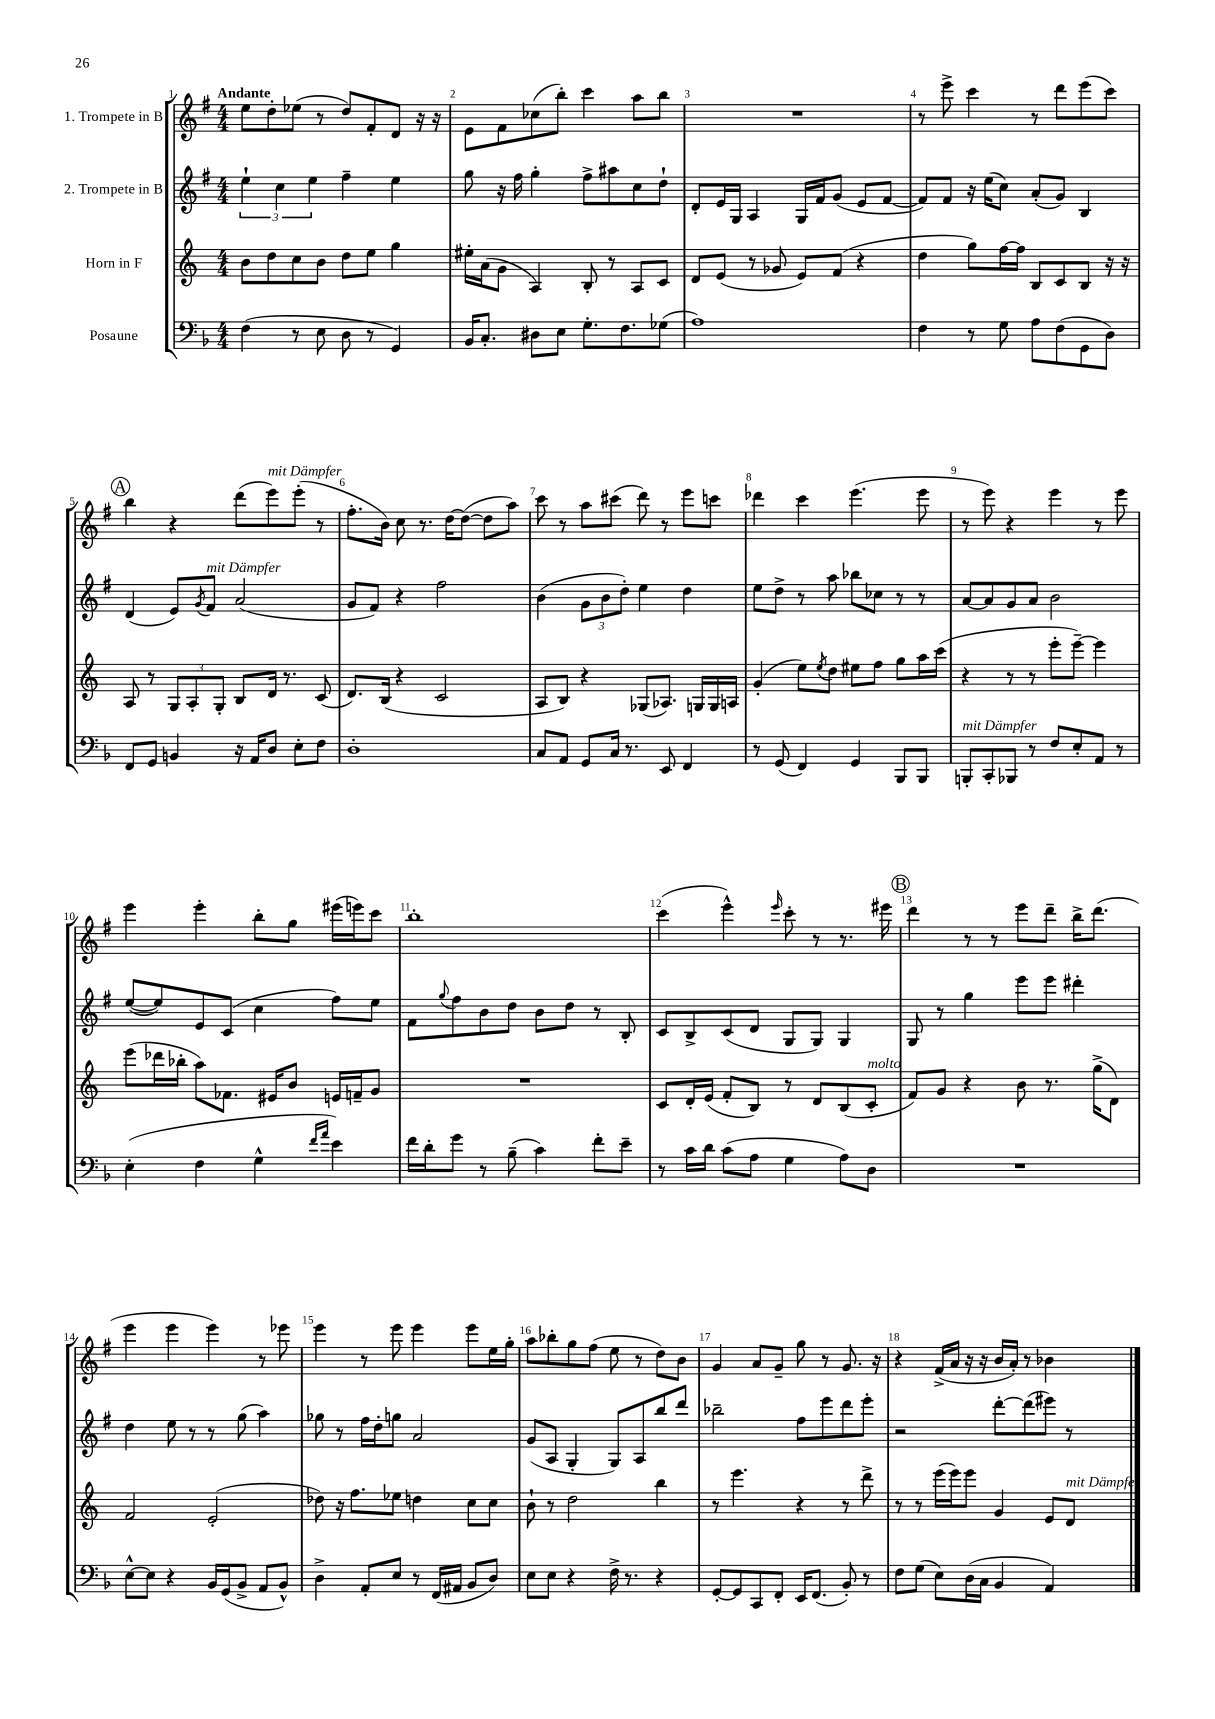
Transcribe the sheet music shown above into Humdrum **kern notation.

**kern	**kern	**kern	**kern
*staff4	*staff3	*staff2	*staff1
*clefF4	*clefG2	*clefG2	*clefG2
*k[b-]	*k[]	*k[f#]	*k[f#]
*M4/4	*M4/4	*M4/4	*M4/4
(4F\	8b\L	6ee`\	8ee\L
.	8dd\	.	8dd'\
.	.	6cc\	.
8r	8cc\	.	(8ee-\J
.	.	6ee\	.
8E\	8b\J	.	8r
8D\	8dd\L	4ff#~\	8dd/L)
8r	8ee\J	.	8f#'/
4GG/)	4gg\	4ee\	8d/J
.	.	.	16r
.	.	.	16r
=	=	=	=
16BB-/LK	16ee#'\LL	8gg\	8e\L
8.C'/J	(16a\J	.	.
.	8g\J	16r	8f#\
.	.	16ff#\	.
8D#\L	4A/)	4gg'\	(8cc-\
8E\J	.	.	8bb'\J)
8.G'\L	8B'/	8ff#^\L	4ccc\
.	8r	8aa#\	.
8.F\	.	.	.
.	8A/L	8cc\	8aa\L
(8G-\J	8c/J	8dd`\J	8bb\J
=	=	=	=
1A)	8d/L	8d'/L	1r
.	(8e/J	16e/L	.
.	.	16G/JJ	.
.	8r	4A/	.
.	8g-/	.	.
.	8e/L)	16G/LL	.
.	.	16f#/J	.
.	(8f/J	(8g/J	.
.	4r	8e/L	.
.	.	[8f#/J	.
=	=	=	=
4F\	4dd\	8f#/]L)	8r
.	.	8f#/J	8eee^\
8r	8gg\L)	16r	4ccc\
.	.	(16ee\LK	.
8G\	[16ff\L	8cc\J)	.
.	16ff\]JJ	.	.
8A\L	8B/L	(8a'/L	8r
(8F\	8c/	8g/J)	8ddd\L
8GG\	8B/J	4B/	(8eee\
8D\J)	16r	.	8ccc\J)
.	16r	.	.
=	=	=	=
8FF/L	8A/	(4d/	4bb\
8GG/J	8r	.	.
4BB/	12G/L	8e/L)	4r
.	12A'/	.	.
.	.	8qg/	.
.	.	8f#/J	.
.	12G'/J	.	.
16r	8B/L	(2a/	(8ddd\L
16AA/LK	.	.	.
8D/J	16d/Jk	.	8eee\)
.	8.r	.	.
8E'\L	.	.	(8eee'\J
8F\J	(8c/	.	8r
=	=	=	=
1D'	8.d/L)	8g/L	8.ff#'\L
.	.	8f#/J)	.
.	(16B/Jk	.	16b\Jk)
.	4r	4r	8cc\
.	.	.	8.r
.	2c/	2ff#\	.
.	.	.	[16dd\LK
.	.	.	(8dd\_J
.	.	.	8dd\]L
.	.	.	8aa\J)
=	=	=	=
8C/L	8A/L	(4b\	8ccc\
8AA/J	8B/J)	.	8r
8GG/L	4r	12g\L	8aa\L
.	.	12b\	.
16C/Jk	.	.	(8ccc#\J
.	.	12dd'\J)	.
8.r	.	.	.
.	(8G-/L	4ee\	8ddd\)
8EE/	8.A-/J)	.	8r
4FF/	.	4dd\	8eee\L
.	16G/LL	.	.
.	16G/	.	8ccc\J
.	16A/JJ	.	.
=	=	=	=
8r	(4g'/	8ee\L	4ddd-\
(8GG/	.	8dd^\J	.
4FF/)	8ee\L)	8r	4ccc\
.	8qee/	.	.
.	8dd\J	8aa\	.
4GG/	8ee#\L	8bb-\L	(4.eee\
.	8ff\J	8cc-\J	.
8BBB-/L	8gg\L	8r	.
8BBB-/J	16aa\L	8r	8eee\
.	(16ccc\JJ	.	.
=	=	=	=
8BBB'/L	4r	[8a/L	8r
8CC'/	.	8a/]	8eee\)
8BBB-/J	8r	8g/	4r
8r	8r	8a/J	.
8F/L	8eee'\L	2b\	4eee\
8E'/	[8eee~\J)	.	.
8AA/J	4eee\]	.	8r
8r	.	.	8eee\
=	=	=	=
(4E'\	(8eee\L	([8ee/L	4eee\
.	16ddd-\L	8ee/])	.
.	16bb-'\JJ	.	.
4F\	8aa\L)	8e/	4eee'\
.	8.f-\J	(8c/J	.
4G^^\	.	4cc\	8bb'\L
.	16e#/LK	.	.
.	8b/J	.	8gg\J
16qqf/LL	.	.	.
16qqa/JJ	.	.	.
4e\)	16e/LL	8ff#\L)	(16eee#\LL
.	16f~/J	.	16eee\J)
.	8g/J	8ee\J	8ccc\J
=	=	=	=
16f\LL	1r	8f#\L	1bb'
16d'\J	.	.	.
.	.	8qqgg/	.
8g\J	.	8ff#\	.
8r	.	8b\	.
(8B-~\	.	8dd\J	.
4c\)	.	8b\L	.
.	.	8dd\J	.
8f'\L	.	8r	.
8e~\J	.	8B'/	.
=	=	=	=
8r	8c/L	8c/L	(4ccc\
16c\LL	16d'/L	8B^/	.
16d\JJ	(16e/JJ	.	.
(8c\L	8f'/L	(8c/	4eee^^\)
8A\J	8B/J)	8d/J	.
.	.	.	16qqeee/
4G\	8r	8G/L	8ccc'\
.	8d/L	8G/J)	8r
8A\L)	(8B/	4G/	8.r
8D\J	8c'/J	.	.
.	.	.	16eee#\
=	=	=	=
1r	8f/L)	8G/	4ddd\
.	8g/J	8r	.
.	4r	4gg\	8r
.	.	.	8r
.	8b\	8eee\L	8eee\L
.	8.r	8eee\J	8ddd~\J
.	.	4ddd#'\	16bb^\LK
.	(16gg^\LK	.	(8.ddd\J
.	8d\J)	.	.
=	=	=	=
[8E^^\L	2f/	4dd\	4eee\
8E\]J	.	.	.
4r	.	8ee\	4eee\
.	.	8r	.
16BB-/LL	(2e'/	8r	4eee\)
(16GG/J	.	.	.
8BB-^/J	.	(8gg\	.
8AA/L	.	4aa\)	8r
8BB-^^/J)	.	.	8eee-\
=	=	=	=
4D^\	8dd-\)	8gg-\	4eee\
.	16r	8r	.
.	8.ff\L	.	.
8AA'/L	.	16ff#\LL	8r
.	.	16dd'\J	.
8E/J	8ee-\J	8gg\J	8eee\
8r	4dd\	2a/	4eee\
(16FF/LL	.	.	.
16AA#/JJ	.	.	.
8BB-/L	8cc\L	.	8eee\L
8D/J)	8cc\J	.	16ee\L
.	.	.	16gg'\JJ
=	=	=	=
8E\L	8b`\	(8g/L	8aa\L
8E\J	8r	8A/J	8bb-'\
4r	2dd\	4G'/	8gg\
.	.	.	(8ff#\J
16F^\	.	8G/L)	8ee\
8.r	.	.	.
.	.	8A/	8r
4r	4bb\	8bb/	8dd\L)
.	.	8ddd/J	8b\J
=	=	=	=
[8GG'/L	8r	2bb-~\	4g/
8GG/]	4.eee\	.	.
8CC/	.	.	8a/L
8FF'/J	.	.	8g~/J
16EE/LK	4r	8ff#\L	8gg\
(8.FF/J	.	.	.
.	.	8eee\	8r
8BB-'/)	8r	8ddd\	8.g/
8r	8ddd^\	8eee'\J	.
.	.	.	16r
=	=	=	=
8F\L	8r	2r	4r
(8G\J	8r	.	.
8E\L)	(16eee\LL	.	(16f#^/LL
.	16eee\J)	.	16a/JJ
(16D\L	8eee\J	.	16r
16C\JJ	.	.	16r
4BB-/	4g/	[8ddd'\L	16b/LL
.	.	.	16a'/JJ)
.	.	(8ddd\]	8r
4AA/)	8e/L	8eee#\J)	4b-\
.	8d/J	8r	.
==	==	==	==
*-	*-	*-	*-
